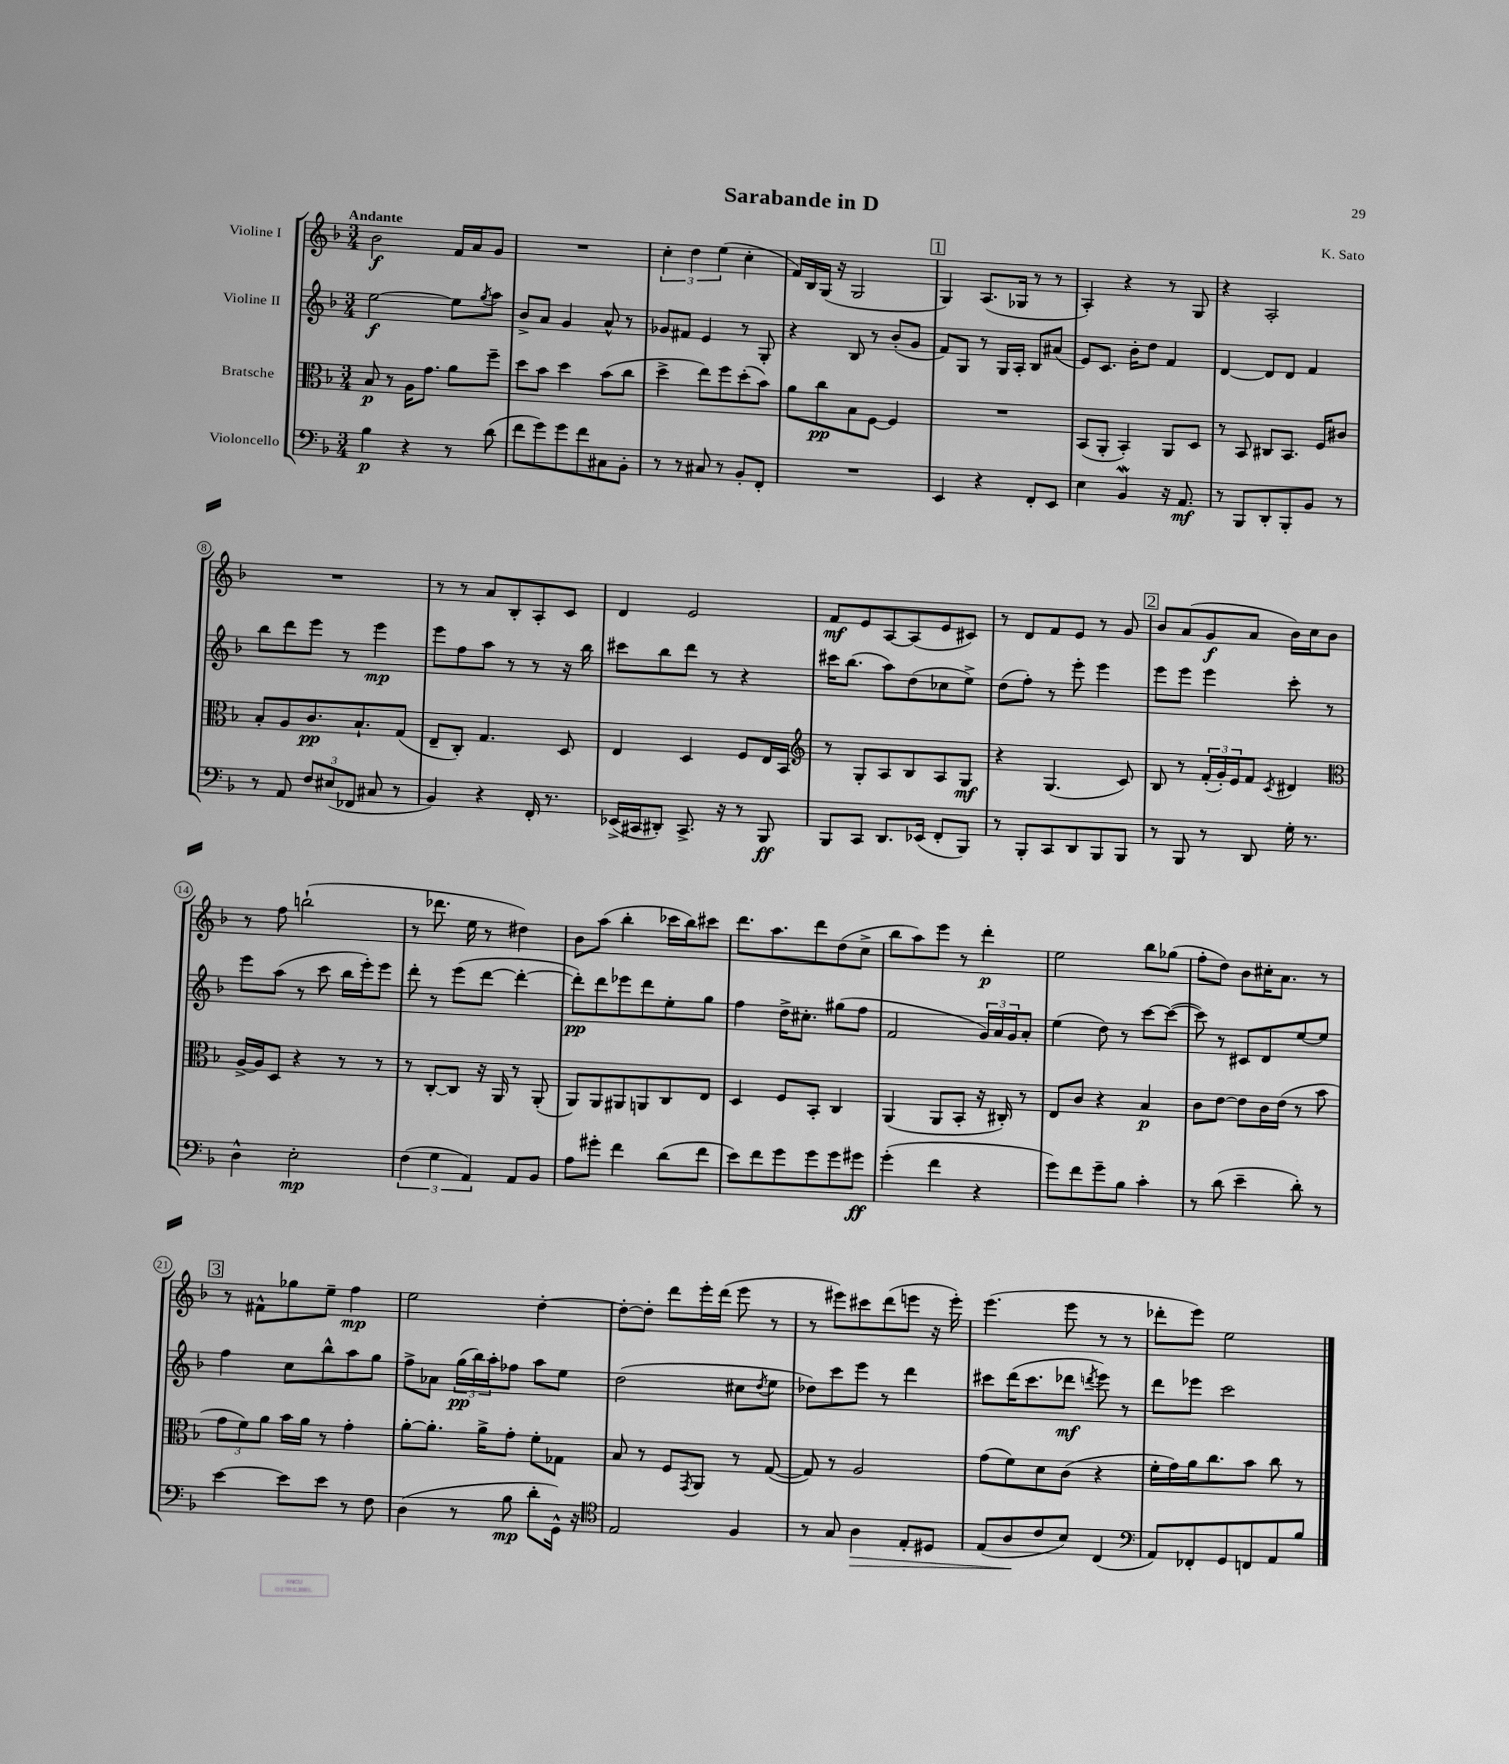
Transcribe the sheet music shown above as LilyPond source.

\header { title = "Sarabande in D" composer = "K. Sato" }
<<
\new StaffGroup <<
\new Staff = "s0" \with { instrumentName = "Violine I" } {
    \clef treble \key f \major \numericTimeSignature \time 3/4 \tempo "Andante"
    bes'2\f f'16 a'16 g'8 |
    R2. |
    \tuplet 3/2 { c''4-. d''4 e''4( } c''4-. |
    f'16) bes16 g16( r16 g2 |
    \mark \markup { \box "1" } g4) a8.( ges16 r8 r8 |
    a4-.) r4 r8 g8 |
    r4 a2-. |
    R2. |
    r8 r8 a'8 bes8-. a8-. c'8 |
    d'4 e'2 |
    f'8\mf e'8 a8~ a8( e'8 cis'8) |
    r8 d'8 f'8 e'8 r8 g'8 |
    \mark \markup { \box "2" } bes'8 a'8( g'8\f a'8 bes'16) c''16 bes'8 |
    r8 f''8 b''2-!( |
    r8 des'''8. e''16 r8 dis''4) |
    bes'8 a''8( bes''4-. ces'''16 bes''16) cis'''8 |
    d'''8. a''8. d'''8 d''8( c''8-> |
    bes''8 a''8) e'''8 r8 d'''4-.\p |
    e''2 bes''8 ges''8( |
    f''8-. d''8) bes'8 cis''16-. a'8. r8 |
    \mark \markup { \box "3" } r8 fis'8-^ ges''8 e''8-- f''4\mp |
    e''2 d''4~-. |
    d''8~-. d''8-. d'''8 e'''16-. d'''16( e'''8 r8 |
    r8 eis'''8) cis'''8 d'''8( e'''8 r16 e'''16-.) |
    e'''4.( e'''8 r8 r8 |
    des'''8-. e'''8) e''2 \bar "|." |
}
\new Staff = "s1" \with { instrumentName = "Violine II" } {
    \clef treble \key f \major \numericTimeSignature \time 3/4
    e''2~\f e''8 \acciaccatura { g''8 } a''8 |
    bes'8-> a'8 g'4 a'8-^ r8 |
    ges'8 fis'8 e'4 r8 g8-. |
    r4 bes8 r8 bes'8-.( g'8 |
    \mark \markup { \box "1" } f'8) g8 r8 g16 a16-. bes8 ais'8( |
    e'8) c'8. bes'16-. d''8 f'4 |
    d'4~ d'8 d'8 f'4 |
    bes''8 d'''8 e'''8 r8 e'''4\mp |
    e'''8 f''8 a''8 r8 r8 r16 bes''16 |
    cis'''8 bes''8 d'''8 r8 r4 |
    cis'''16 bes''8.( a''8) d''8( ces''8 e''8->) |
    d''8( f''8-.) r8 e'''8-. e'''4 |
    \mark \markup { \box "2" } e'''8 e'''8 e'''4 c'''8-. r8 |
    e'''8 a''8( r8 c'''8 bes''16 e'''16-.) e'''8 |
    d'''8-. r8 e'''8( d'''8~ d'''4~-. |
    d'''8-.\pp) d'''8 ees'''8 d'''8 e''8-. g''8 |
    f''4 d''16-> cis''8.-. gis''8( f''8 |
    f'2 \tuplet 3/2 { g'16) a'16 g'16 } a'8-. |
    e''4( d''8) r8 c'''8~ c'''8~( |
    c'''8) r8 cis'8 d'8 e''8~ e''8 |
    \mark \markup { \box "3" } f''4 c''8 bes''8-^ a''8 g''8 |
    f''8-> aes'8 \tuplet 3/2 { g''16\pp( bes''16) a''16-. } fes''8 a''8 e''8 |
    d''2( cis''8 \acciaccatura { d''8 } e''8 |
    des''8) c'''8 e'''8 r8 d'''4 |
    cis'''8 d'''16( cis'''8. des'''8\mf \acciaccatura { d'''8 } e'''8) r8 |
    d'''8 ees'''8 c'''2 \bar "|." |
}
\new Staff = "s2" \with { instrumentName = "Bratsche" } {
    \clef alto \key f \major \numericTimeSignature \time 3/4
    bes8\p r8 a16 g'8. a'8 f''8-- |
    d''8 bes'8 d''4 bes'8( c''8 |
    d''4-> e''8) f''8 d''8-.( bes'8) |
    a'8 c''8\pp bes8 f8~ f4 |
    \mark \markup { \box "1" } R2. |
    bes,8( a,8-. bes,4-.) a,8 d8 |
    r8 bes,8 cis8 bes,8. f16 cis'8 |
    bes8-. a8 c'8.\pp bes8.-! g8( |
    e8-- c8-.) g4. d8 |
    e4 d4 f8 e16 bes,16 |
    \clef treble r8 g8-. a8 bes8 a8 g8\mf |
    r4 g4.( c'8) |
    \mark \markup { \box "2" } bes8 r8 \tuplet 3/2 { f'16-.( g'16-.) e'16 } f'8 \acciaccatura { c'8 } dis'4 |
    \clef alto a16~-> a16 d8 r4 r8 r8 |
    r8 c8~-. c8 r16 a,16 r8 a,8-.( |
    a,8) a,8 ais,8 a,8 c8 e8 |
    d4 f8 bes,8-. c4 |
    a,4( a,8 bes,8-. r16 cis16-.) r8 |
    e8 c'8 r4 bes4\p |
    c'8 e'8~ e'8 c'16 e'16( r8 bes'8 |
    \mark \markup { \box "3" } \tuplet 3/2 { g'8 f'8) a'8 } bes'16 a'16 r8 g'4-. |
    a'8~-. a'8.-. a'16-> g'8-. f'8-. ges8 |
    bes8 r8 f8 \acciaccatura { g,8 } a,8 r8 g8~( |
    g8) r8 a2 |
    g'8( f'8) d'8 c'8( r4 |
    f'16-. g'16) a'16 c''8. bes'8 c''8 r8 \bar "|." |
}
\new Staff = "s3" \with { instrumentName = "Violoncello" } {
    \clef bass \key f \major \numericTimeSignature \time 3/4
    bes4\p r4 r8 d'8( |
    f'8 g'8) g'8 f'8 cis8 bes,8-. |
    r8 r8 cis8 r8 bes,8-. f,8-. |
    R2. |
    \mark \markup { \box "1" } e,4 r4 f,8-. e,8 |
    e4 bes,4\mordent r16 a,8.\mf |
    r8 bes,,8 d,8-. bes,,8-. bes,8 r8 |
    r8 a,8 \tuplet 3/2 { f8 eis8( fes,8 } cis8 r8 |
    bes,4) r4 f,16-. r8. |
    ees,16->( cis,16 dis,8-.) cis,8.-> r16 r8 bes,,8\ff |
    bes,,8 c,8 d,8. ees,16( f,8-. bes,,8) |
    r8 bes,,8-. c,8 d,8 bes,,8 bes,,8 |
    \mark \markup { \box "2" } r8 bes,,8 r8 d,8 g16-. r8. |
    d4-^ e2-.\mp |
    \tuplet 3/2 { f4( g4 a,4) } a,8 bes,8 |
    a8 gis'8-. f'4 d'8( f'8 |
    e'8) f'8 g'8 g'8 g'8 gis'8\ff |
    g'4-.( f'4 r4 |
    g'8) f'8 g'8-- bes8 c'4-. |
    r8 d'8( e'4-- d'8-.) r8 |
    \mark \markup { \box "3" } e'4~ e'8 e'8 r8 f8 |
    d4( r8 bes8\mp d'8-. g,16-^) r16 |
    \clef tenor e2 f4 |
    r8 g8 a4\> e8-. dis8 |
    e8( a8\! c'8 bes8) c4( |
    \clef bass a,8) fes,8-. g,8 f,8 a,8 bes8 \bar "|." |
}
>>
>>
\layout { \context { \Score \override BarNumber.stencil = #(make-stencil-circler 0.1 0.3 ly:text-interface::print) } }
